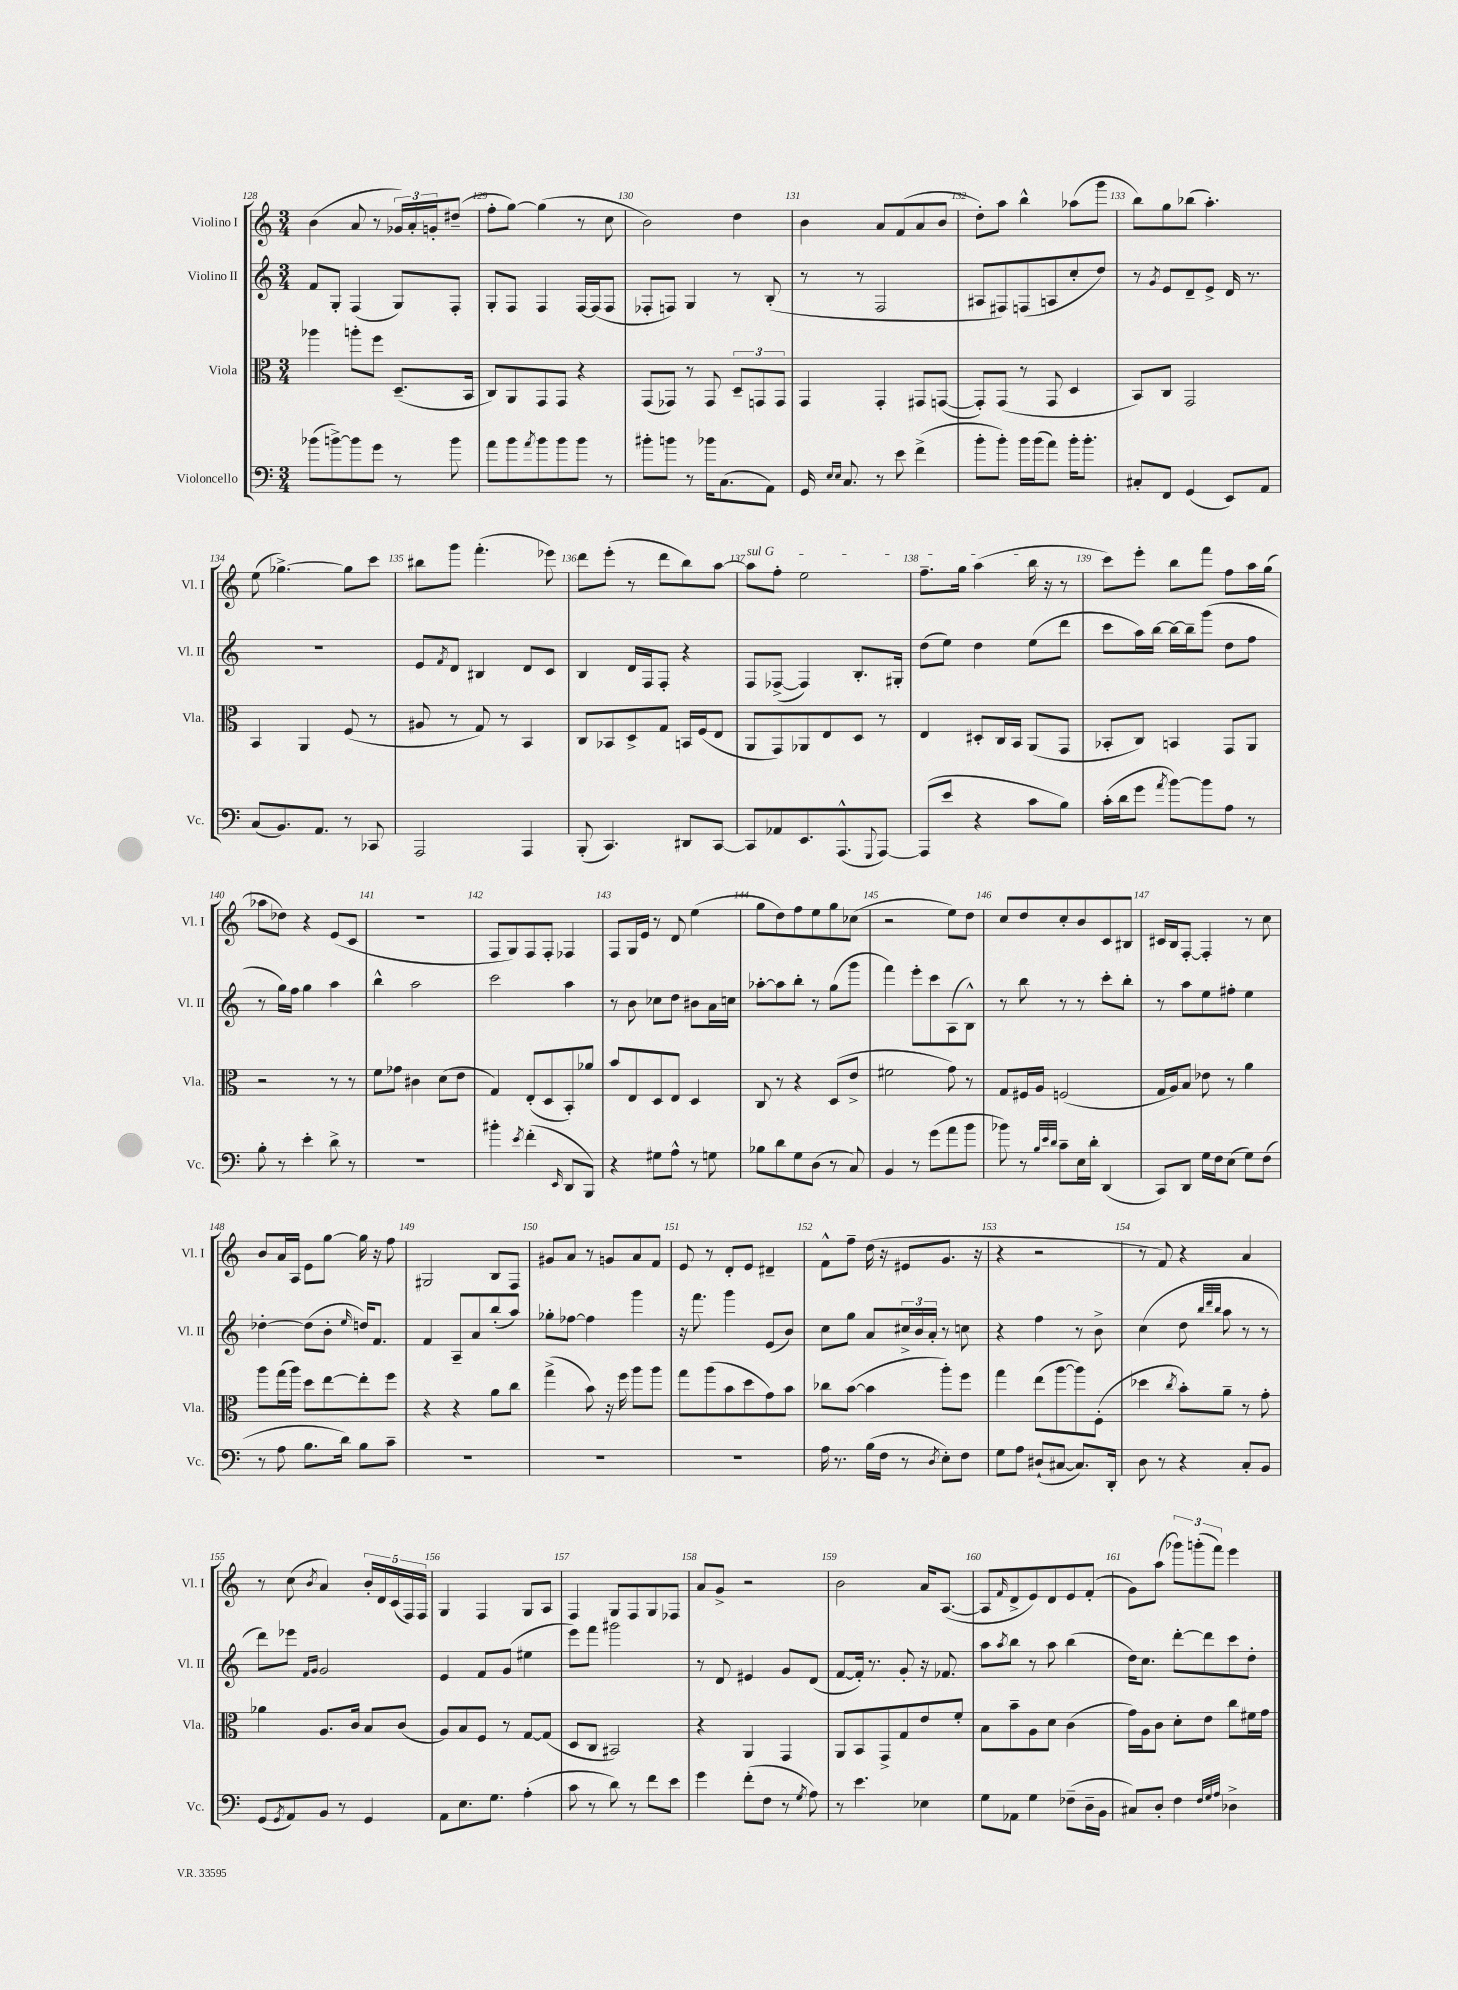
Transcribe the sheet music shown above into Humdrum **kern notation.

**kern	**kern	**kern	**kern
*part4	*part3	*part2	*part1
*staff4	*staff3	*staff2	*staff1
*I"Violoncello	*I"Viola	*I"Violino II	*I"Violino I
*I'Vc.	*I'Vla.	*I'Vl. II	*I'Vl. I
*clefF4	*clefC3	*clefG2	*clefG2
*k[]	*k[]	*k[]	*k[]
*M3/4	*M3/4	*M3/4	*M3/4
=128	=128	=128	=128
(8b-X\L	4aa-X\	8f/L	(4b\
[8bn^\)	.	8G'/J	.
8b\]	8aan'\L	(4F/	8a/
8g\J	8ff\J	.	8r
8r	(8.D~/L	8G/L)	24g-X/LL)
.	.	.	24a'/
.	.	.	24gn'/J
8b\	.	8F'/J	(8dd#X~/J
.	16BB/Jk	.	.
=129	=129	=129	=129
8a\L	8C/L)	8G'/L	8ff'\L
8b\	8AA/	8F/J	[8gg\J)
8qa/	.	.	.
8b\	8GG/	4F/	(4gg\]
8b\	8GG/J	.	.
8b\J	4r	[16F/LL	8r
.	.	(16F/J]	.
8r	.	8F/J	8cc\
=130	=130	=130	=130
8b#X'\L	(8GG/L	8F-X'/L	2b\)
8bn\J	8GG-X/J)	8Fn/J)	.
8r	8r	4G/	.
16b-X\KL	8GG-/	.	.
(8.C\	.	.	.
.	12D~/L	8r	4dd\
.	12GGn/	.	.
8AA\J)	.	(8B'/	.
.	12GG/J	.	.
=131	=131	=131	=131
16GG/	4GG/	8r	4b\
16qqE/LL	.	.	.
16qqE/JJ	.	.	.
8.C/	.	.	.
.	.	8r	.
8r	4GG'/	2F/	8a/L
8e\	.	.	(8f/
(4f^\	8GG#X/L	.	8a/
.	([8GGn/J	.	8b/J
=132	=132	=132	=132
8b'\L	8GG'/L])	8A#X/L	8dd'\L)
8b'\J)	(8GG/J	8F#X/)	8aa\J
16b\LL	8r	(8Fn/	4bb^^\
(16b\J	.	.	.
8a\J)	8GG/	8An/	.
16b'\KL	4D/	8cc'/	(8aa-X\L
8.b'\J	.	.	.
.	.	8dd/J)	8ggg\J
=133	=133	=133	=133
8C#X'/L	8BB/L)	8r	8bb\L)
.	.	8qg/	.
8FF/J	8C/J	8e/L	8gg\
(4GG/	2GG/	8d~/	(8bb-X\J
.	.	8e^/J	4.aa'\)
8EE/L)	.	16d/	.
.	.	8.r	.
8AA/J	.	.	.
!!LO:LB:g=z
=134	=134	=134	=134
(8C/L	4BB/	2.r	(8ee\
8.BB/)	.	.	[4.gg-X^\)
.	4AA/	.	.
8.AA/J	.	.	.
8r	(8F/	.	8gg-\L]
8CC-X/	8r	.	8ccc\J
=135	=135	=135	=135
2AAA/	8A#X/	8e/L	8bb#X\L
.	.	8qf/	.
.	8r	8d/J	8ggg\J
.	8G/)	4B#X/	(4.fff'\
.	8r	.	.
4AAA/	4BB/	8d/L	.
.	.	8c/J	8eee-X\)
=136	=136	=136	=136
(8BBB'/	8C/L	4B/	8ddd\L
4.CC/)	8BB-X/	.	(8eee'\J
.	8D^/	16d/LL	8r
.	.	16F/J	.
.	8G/J	8F'/J	8ddd\L
8DD#X/L	16BBn/LL	4r	8bb\)
.	(16F/J	.	.
[8CC/J	8E/J	.	[8aa\J
=137	=137	=137	=137
!	!	!	!LO:TX:a:i:t=sul G
8CC/L]	8AA/L	8F/L	8aa\L]
8AA-X/	8GG/)	([8F-X^/J	8ff'\J
8.EE/	8AA-X/	4F-/])	2ee\
.	8E/	.	.
(8.AAA^^/	.	.	.
.	8D/J	8.B'/L	.
8qqGGG/	.	.	.
[8AAA/J)	8r	.	.
.	.	16G#X'/Jk	.
=138	=138	=138	=138
(8AAA/L]	4E/	(8dd\L	8.ff~\L
8e/J	.	8ee\J)	.
.	.	.	16gg\Jk
4r	8D#X'/L	4dd\	(4aa\
.	16C/L	.	.
.	16BB/JJ	.	.
8c\L	(8AA/L	(8ee\L	16bb\
.	.	.	16r
8B\J)	8GG/J	8ddd\J	8r
=139	=139	=139	=139
(16c'\LL	8BB-X'/L	8ccc\L	8ccc\L)
16d\J	.	.	.
8g\J	8C/J)	16aa\L)	8eee'\J
.	.	[16bb\JJ	.
8qa/	.	.	.
[8b\L)	4BBn/	16bb\LL_	8bb\L
.	.	16bb~\J]	.
8b\]	.	(8ggg\J	8fff\J
8A\J	8GG/L	8dd\L	8ff\L
8r	8AA/J	8ff\J	16aa\L
.	.	.	(16gg\JJ
!!LO:LB:g=z
=140	=140	=140	=140
8B'\	2r	8r	8aa-X\L
8r	.	16gg\LL)	8dd-X\J)
.	.	16ff\JJ	.
4e'\	.	4gg\	4r
8d^\	8r	4aa\	(8e/L
8r	8r	.	8c/J
=141	=141	=141	=141
2.r	8f\L	4bb^^\	2.r
.	8g-X\J	.	.
.	4c#X\	2aa\	.
.	(8d\L	.	.
.	8e\J	.	.
=142	=142	=142	=142
4b#X'\	4G/)	2ccc\	8F/L
.	.	.	8G/)
8qe/	.	.	.
(4f'\	(8E'/L	.	8F/
.	8D/	.	8F'/J
16qqEE/	.	.	.
8DD/L	8BB'/)	4aa\	4F-X/
8BBB/J)	8a-X/J	.	.
=143	=143	=143	=143
4r	8b/L	8r	8F/L
.	8E/	8b\	16G/L
.	.	.	16e/JJ
8G#X\L	8D/	8cc-X\L	8r
8A^^\J	8E/J	8dd\J	8d/
8r	4D/	8b#X\L	(4ee\
8Gn\	.	16a\L	.
.	.	16ccn\JJ	.
=144	=144	=144	=144
8B-X\L	8C/	[8aa-X'\L	8gg\L
8d\	8r	8aa-\]	8dd\)
8G\	4r	8bb'\J	8ff\
(8D\J	.	8r	8ee\
8r	(8D/L	(8gg\L	8gg\
8C/)	8e^/J	8ggg\J	(8cc-X\J
=145	=145	=145	=145
4BB/	2f#X\	4fff\)	2r
8r	.	8eee'\L	.
(8g\L	.	8ccc\	.
8a\	8g\)	(8A\	8ee\L)
8b\J	8r	8B^^\J)	8dd\J
=146	=146	=146	=146
8b-X\)	8G/L	8r	8cc/L
8r	16F#X/L	8bb\	8dd/
.	16A/JJ	.	.
32qqB/LLL	.	.	.
32qqe/	.	.	.
32qqd/JJJ	.	.	.
8c~\L	(2Fn/	8r	8cc'/
16E\L	.	8r	8b/
16d'\JJ	.	.	.
(4DD/	.	8ccc'\L	8c/
.	.	8bb'\J	8B#X/J
=147	=147	=147	=147
8CC/L)	16G/LL	8r	16c#X/LL
.	16A/J)	.	16B/J
8DD/J	8B/J	8aa\L	[8F'/J
16G\LL	8e-X\	8ee\	4F'/]
16F\J	.	.	.
(8E\J	8r	8ff#X'\J	.
8G\L)	4a\	4ee\	8r
(8F\J	.	.	8cc\
!!LO:LB:g=z
=148	=148	=148	=148
8r	8aa\L	[4dd-X'\	8b/L
8A\	(16gg\L	.	16a/L
.	16aa\JJ)	.	16A/JJ
8.B\L	8dd\L	(8dd-\L]	8e\L
.	[8ee\	8b'\J	[8gg\J
16d\Jk)	.	.	.
.	.	16qqee/	.
8B\L	8ee'\]	16ddn/KL)	16gg\]
.	.	8.f/J	16r
8c~\J	8ff\J	.	8ff\
=149	=149	=149	=149
2.r	4r	4f/	2G#X/
.	4r	8A~/L	.
.	.	8a/	.
.	8a\L	(8bb'/	8B/L
.	8cc\J	8aa/J)	8F/J
=150	=150	=150	=150
2.r	(4gg^\	8gg-X'\L	8g#X/L
.	.	[8ff-X\J	8a/J
.	8b\)	4ff-\]	8r
.	16r	.	8gn/L
.	16ff\	.	.
.	8aa\L	4ggg\	8a/
.	8aa\J	.	8f/J
=151	=151	=151	=151
2.r	8gg\L	16r	8e/
.	.	8.fff\	.
.	(8aa\	.	8r
.	8b\	4ggg\	8d'/L
.	8dd\	.	8e/J
.	8g\)	(8e/L	4d#X~/
.	8b\J	8b/J)	.
=152	=152	=152	=152
16A\	8cc-X\L	8cc\L	8f^^\L
8.r	.	.	.
.	([8b\J	8gg\J	8ff~\J
(16B\LL	4b\]	8a/L	(16dd\
16F\JJ	.	.	16r
8r	.	24cc#X^/L	8e#X/L
.	.	24b/	.
.	.	24a'/JJ	.
8qD/	.	.	.
8E'\L)	8aa'\L)	8r	8.g/J
8F\J	8ff\J	8ccn\	.
.	.	.	16r
=153	=153	=153	=153
8G\L	4gg\	4r	4r
8A\J	.	.	.
(8D#X`/L	(8ee\L	4ff\	2r
[8C#X/J	[8aa\	.	.
8.C#/L])	8aa\])	8r	.
.	(8F'\J	8b^\	.
16DD'/Jk	.	.	.
=154	=154	=154	=154
8D\	4dd-X\	(4cc\	8r
8r	.	.	8f/)
.	8qcc/	.	.
4r	8b'\L)	8dd\	4r
.	.	32qqbb/LLL	.
.	.	32qqddd/	.
.	.	32qqbb/JJJ	.
.	8a~\J	8aa\	.
8C'/L	8r	8r	4a/
8BB/J	8g'\	8r	.
!!LO:LB:g=z
=155	=155	=155	=155
(8GG/L	4a-X\	8ddd\L)	8r
8qGG/	.	.	.
8AA/)	.	8eee-X\J	(8cc\
.	.	16qqf/LL	.
.	.	16qqg/JJ	8qb/
8BB/J	8.A/L	2g/	4a/)
8r	.	.	.
.	16c/Jk	.	.
4GG/	8B/L	.	20b'/LL
.	.	.	20d/
.	.	.	(20c/
.	(8c/J	.	.
.	.	.	20F/)
.	.	.	20F/JJ
=156	=156	=156	=156
8AA\L	8A/L)	4e/	4G/
8.E\	8B/	.	.
.	8F/J	8f/L	4F/
8.G\J	.	.	.
.	8r	(8g/J	.
(4A'\	[8G/L	4ee#X\	8G/L
.	(8G/J]	.	8A/J
=157	=157	=157	=157
8c\	8D/L	8eee\L)	4F/
8r	8C/J	8fff\J	.
8d\)	2BB#X/)	2ggg#X\	8G/L
8r	.	.	8F/
8f\L	.	.	8G/
8e\J	.	.	8F-X/J
=158	=158	=158	=158
4g\	4r	8r	8a/L
.	.	8d/	8g^/J
(8f'\L	4AA/	4e#X/	2r
8F\J	.	.	.
8r	4GG/	8g/L	.
8qG/	.	.	.
8A\)	.	(8d/J	.
=159	=159	=159	=159
8r	8AA/L	[8f/L	2b\
4.e\	8BB/	16f'/Jk])	.
.	.	8.r	.
.	8GG^/	.	.
.	8G/	8g'/	.
4E-X\	8e/	16r	16a/KL
.	.	8.f-X/	([8.A/J
.	8f'/J	.	.
=160	=160	=160	=160
8G\L	8B\L	8aa\L	8A/L]
.	.	8qaa/	16qqf/
8AA-X\J	8b~\	8bb\J	8d^/
4G\	8A\	8r	8e/)
.	8d\J	8aa\	8d/
(8F-X~\L	(4c\	(4bb\	8e/
16D~\L	.	.	(8f'/J
16BB\JJ	.	.	.
=161	=161	=161	=161
8C#X/L)	16g\LL)	16dd\KL)	8g\L)
.	16A\J	8.cc\J	.
8D'/J	8c\J	.	(8aa\J
4F\	8d'\L	[8ddd'\L	12ggg-X\L)
.	.	.	(12gggn'\
.	8e\J	8ddd\]	.
.	.	.	12fff\J)
32qqF/LLL	.	.	.
32qqG/	.	.	.
32qqA/JJJ	.	.	.
4D-X^\	8cc\L	8ccc\	4eee\
.	16f#X\L	8dd'\J	.
.	16g\JJ	.	.
==	==	==	==
*-	*-	*-	*-
